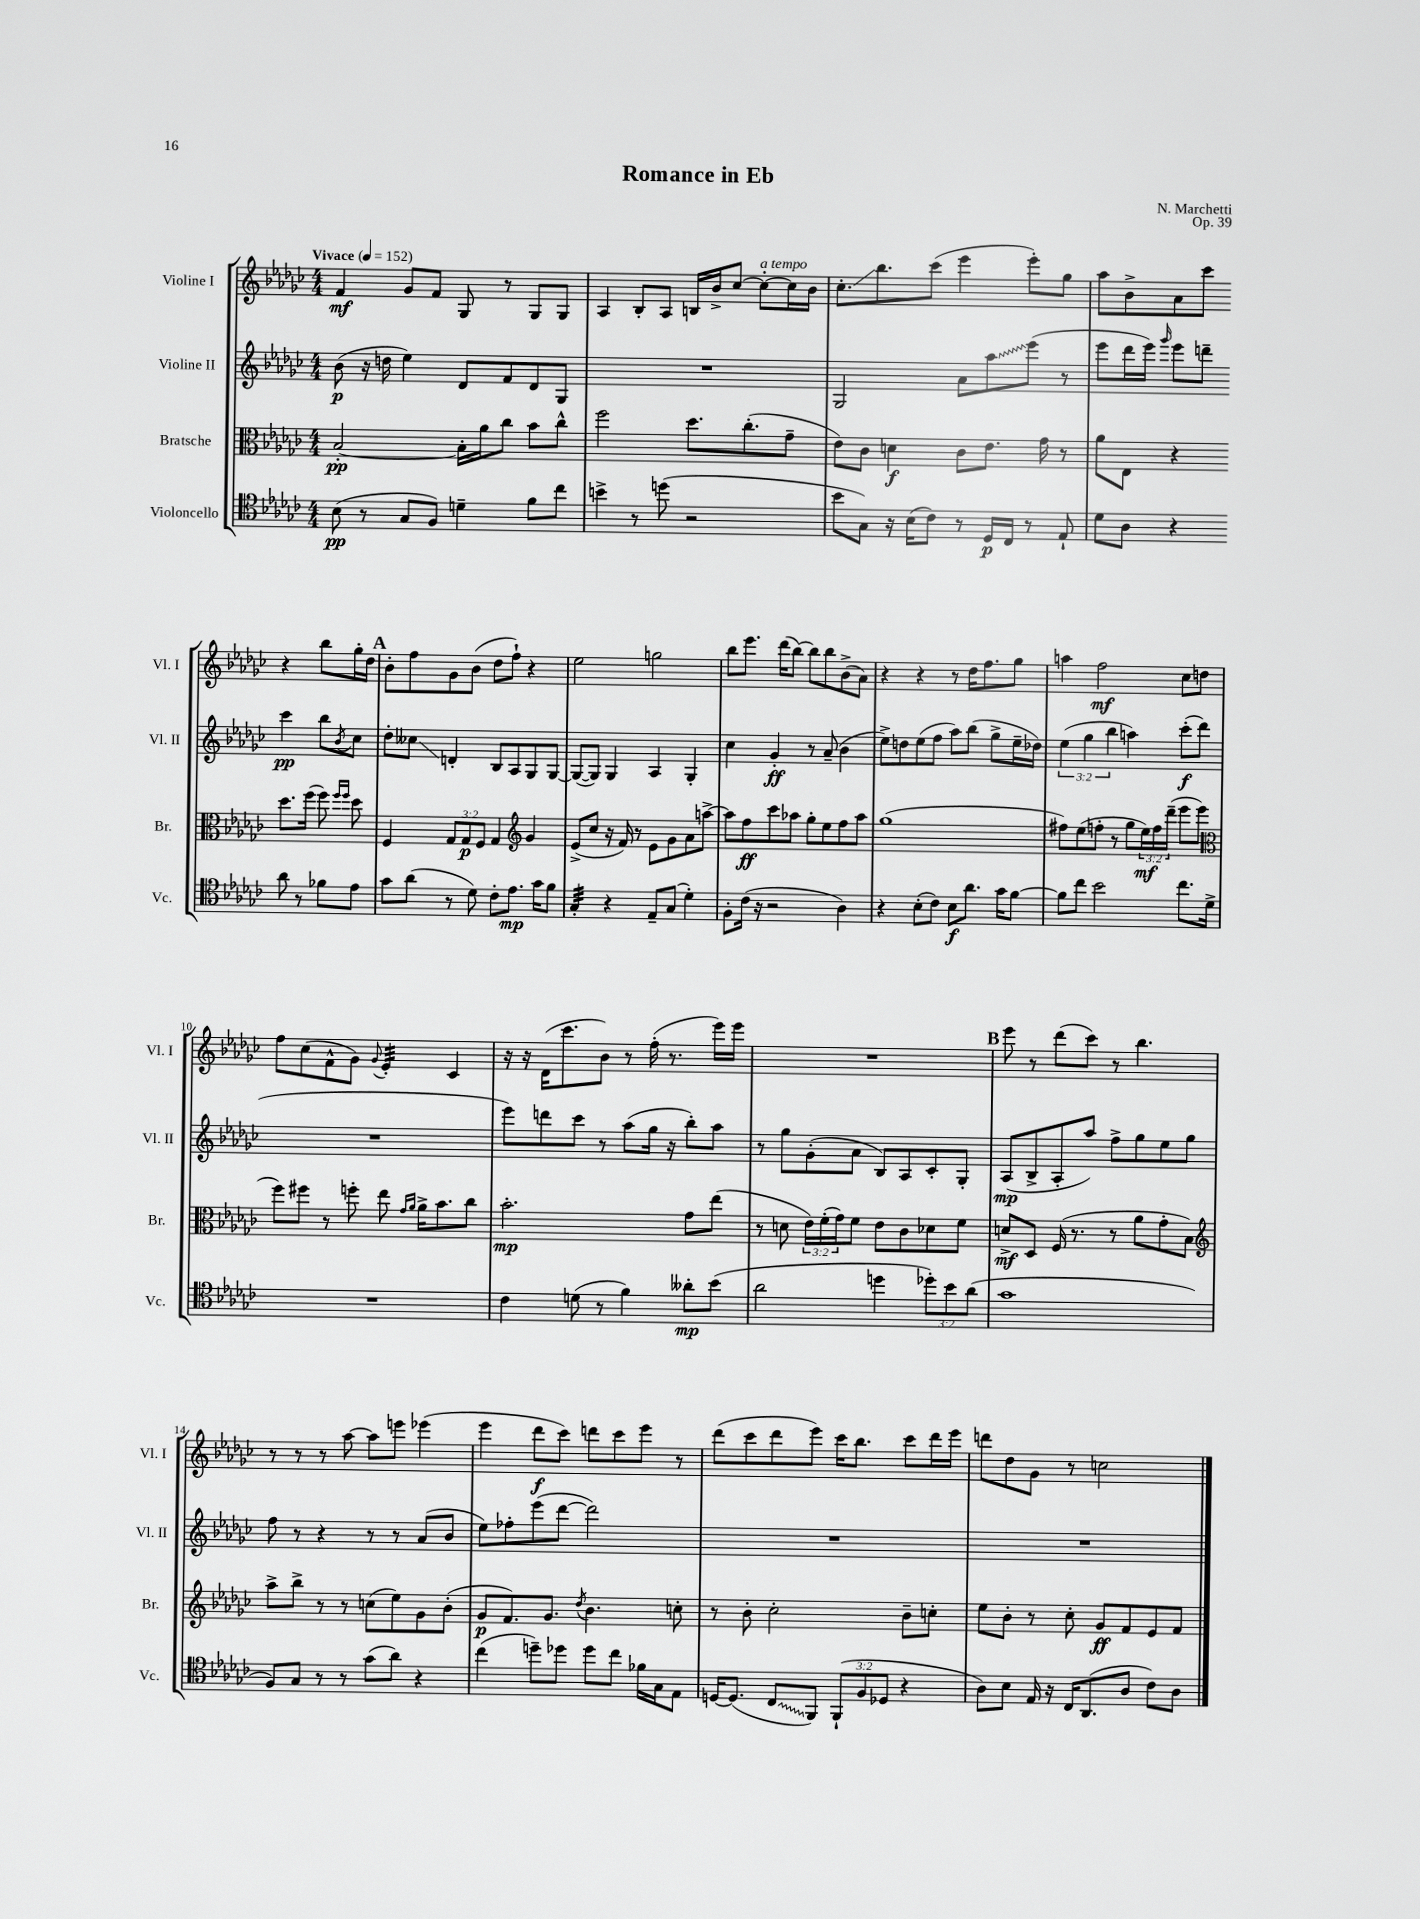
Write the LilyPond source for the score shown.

\header { title = "Romance in Eb" composer = "N. Marchetti" opus = "Op. 39" }
<<
\new StaffGroup <<
\new Staff = "s0" \with { instrumentName = "Violine I" shortInstrumentName = "Vl. I" } {
    \clef treble \key ges \major \numericTimeSignature \time 4/4 \tempo "Vivace" 4 = 152
    f'4\mf ges'8 f'8 ges8 r8 ges8 ges8 |
    aes4 bes8-. aes8 b16 bes'16-> ces''8~ ces''8~-.^\markup { \italic "a tempo" } ces''16 bes'16 |
    ces''8.-.\glissando bes''8. ces'''8( ees'''4 ees'''8-.) ges''8 |
    aes''8 bes'8-> aes'8 ces'''8 r4 bes''8 ges''16-. des''16 |
    \mark \markup { \bold "A" } bes'8-. f''8 ges'8 bes'8( des''8 f''8-!) r4 |
    ees''2 g''2 |
    bes''8 ees'''8. des'''16( bes''8~) bes''8 bes''8 bes'8->( aes'8) |
    r4 r4 r8 des''16 f''8. ges''8 |
    a''4 f''2\mf ces''8 d''8 |
    f''8 ces''8( f'8-^ ges'8) \appoggiatura { ges'8 } ees'4:32-. ces'4 |
    r16 r16 des'16( ces'''8. bes'8) r8 f''16-.( r8. ees'''16) ees'''16 |
    R1 |
    \mark \markup { \bold "B" } ees'''8 r8 des'''8( ces'''8) r8 bes''4. |
    r8 r8 r8 aes''8~ aes''8 e'''8 ees'''4( |
    ees'''4 des'''8\f ces'''8) d'''8 ces'''8 ees'''8 r8 |
    des'''8( ces'''8 des'''8 ees'''8) ces'''16 bes''8. ces'''8 des'''16 ees'''16 |
    d'''8 des''8 ges'8 r8 c''2 \bar "|." |
}
\new Staff = "s1" \with { instrumentName = "Violine II" shortInstrumentName = "Vl. II" } {
    \clef treble \key ges \major \numericTimeSignature \time 4/4 \override Staff.TupletNumber.text = #tuplet-number::calc-fraction-text
    bes'8\p( r16 d''16 ees''4) des'8 f'8 des'8 ges8 |
    R1 |
    ges2 aes'8 \once \override Glissando.style = #'zigzag aes''8\glissando ees'''8( r8 |
    ees'''8 des'''16 ees'''16) \grace { ges'''16 } ees'''8 d'''8-- ces'''4\pp bes''8 \acciaccatura { bes'8 } ces''8 |
    \mark \markup { \bold "A" } des''8-. ceses''8\glissando d'4-. bes8 aes8 ges8 ges8~ |
    ges8~( ges8) ges4 aes4 ges4-. |
    ces''4 ges'4-.\ff r8 aes'8--( bes'4 |
    ees''8->) d''8 ees''8( f''8 aes''8) bes''8( ges''8-> ees''16-- des''16) |
    \tuplet 3/2 { ees''4( ges''4 bes''4 } a''4) ces'''8-.\f( des'''8 |
    R1 |
    ees'''8) d'''8 ces'''8 r8 aes''8( ges''16 r16 bes''8-.) aes''8 |
    r8 ges''8 ges'8-.( aes'8 bes8) aes8 ces'8-. ges8-. |
    \mark \markup { \bold "B" } aes8\mp( bes8-> aes8-. aes''8) f''8-> ges''8 ees''8 ges''8 |
    f''8 r8 r4 r8 r8 aes'8( bes'8 |
    ees''8) fes''8-. ees'''8( des'''8~ des'''2) |
    R1 |
    R1 \bar "|." |
}
\new Staff = "s2" \with { instrumentName = "Bratsche" shortInstrumentName = "Br." } {
    \clef alto \key ges \major \numericTimeSignature \time 4/4 \override Staff.TupletNumber.text = #tuplet-number::calc-fraction-text
    bes2~-.\pp bes16-. aes'16 ces''8 bes'8 ces''8-^ |
    f''2 des''8. ces''8.-.( ges'8-- |
    ees'8) ces'8 d'4\f ces'8 ees'8. ges'16 r8 |
    aes'8 ees8 r4 des''8. f''16( f''8) \grace { f''16 f''16 } des''8 |
    \mark \markup { \bold "A" } f4 \tuplet 3/2 { ges8 ges8\p f8 } ges4 \clef treble ges'4 |
    ees'8->( ces''8 r16 f'16) r8 ees'8 ges'8 aes'8 a''8~-> |
    a''8 f''8\ff ces'''8 aes''8 ges''8-. ees''8 f''8 aes''8 |
    ges''1( |
    fis''8) ees''8( f''8-. r8 ges''8 \tuplet 3/2 { ees''16\mf) f''16 des'''16--( } ees'''8 ees'''8 |
    \clef alto f''8) fis''8 r8 f''8-. ees''8 \grace { ges'16 aes'16 } aes'16-> bes'8. ces''8 |
    bes'2.-.\mp ges'8 ees''8( |
    r8 d'8 \tuplet 3/2 { ees'16) f'16-.( ges'16) } f'8 ees'8 ces'8 des'8 f'8 |
    \mark \markup { \bold "B" } d'8->\mf des8 f16( r8. r8 aes'8 ges'8-. bes8) |
    \clef treble aes''8-> bes''8-> r8 r8 c''8( ees''8) ges'8 bes'8-.( |
    ges'8\p f'8.) ges'8. \acciaccatura { des''8 } bes'4. c''8-. |
    r8 bes'8-. ces''2-. bes'8-- c''8-. |
    ees''8 bes'8-. r8 ces''8-. ges'8\ff f'8 ees'8 f'8 \bar "|." |
}
\new Staff = "s3" \with { instrumentName = "Violoncello" shortInstrumentName = "Vc." } {
    \clef tenor \key ges \major \numericTimeSignature \time 4/4 \override Staff.TupletNumber.text = #tuplet-number::calc-fraction-text
    bes8\pp( r8 ges8 f8) d'4-- f'8 ces''8 |
    b'4-> r8 d''8( r2 |
    bes'8 ges8) r16 bes16( ces'8) r8 des16\p ces16 r8 ees8-! |
    des'8 aes8 r4 aes'8 r8 fes'8 ees'8 |
    \mark \markup { \bold "A" } ges'8 aes'8( r8 des'8) ces'8-. ees'8.\mp ges'16 f'8 |
    ges4:32-. r4 ees8-- ges8( des'4-.) |
    f8-. ces'16( r16 r2 aes4) |
    r4 bes8-.( ces'8) bes8\f aes'8. ges'16 f'8~ |
    f'8 ces''8 bes'2 ces''8. des'16-> |
    R1 |
    ces'4 d'8( r8 f'4) aeses'8-.\mp bes'8( |
    aes'2 d''4 \tuplet 3/2 { des''8-.) bes'8 aes'8( } |
    \mark \markup { \bold "B" } ges'1 |
    f8) ges8 r8 r8 ges'8( aes'8) r4 |
    ces''4( d''8--) des''8 des''8 ces''8 fes'16 ges16 ees8 |
    d16~ d8.( \once \override Glissando.style = #'zigzag ces8\glissando f,8) \tuplet 3/2 { f,8-!( f8 des8 } r4 |
    aes8) bes8 ees16 r16 ces16 aes,8.( aes8 ces'8) aes8 \bar "|." |
}
>>
>>
